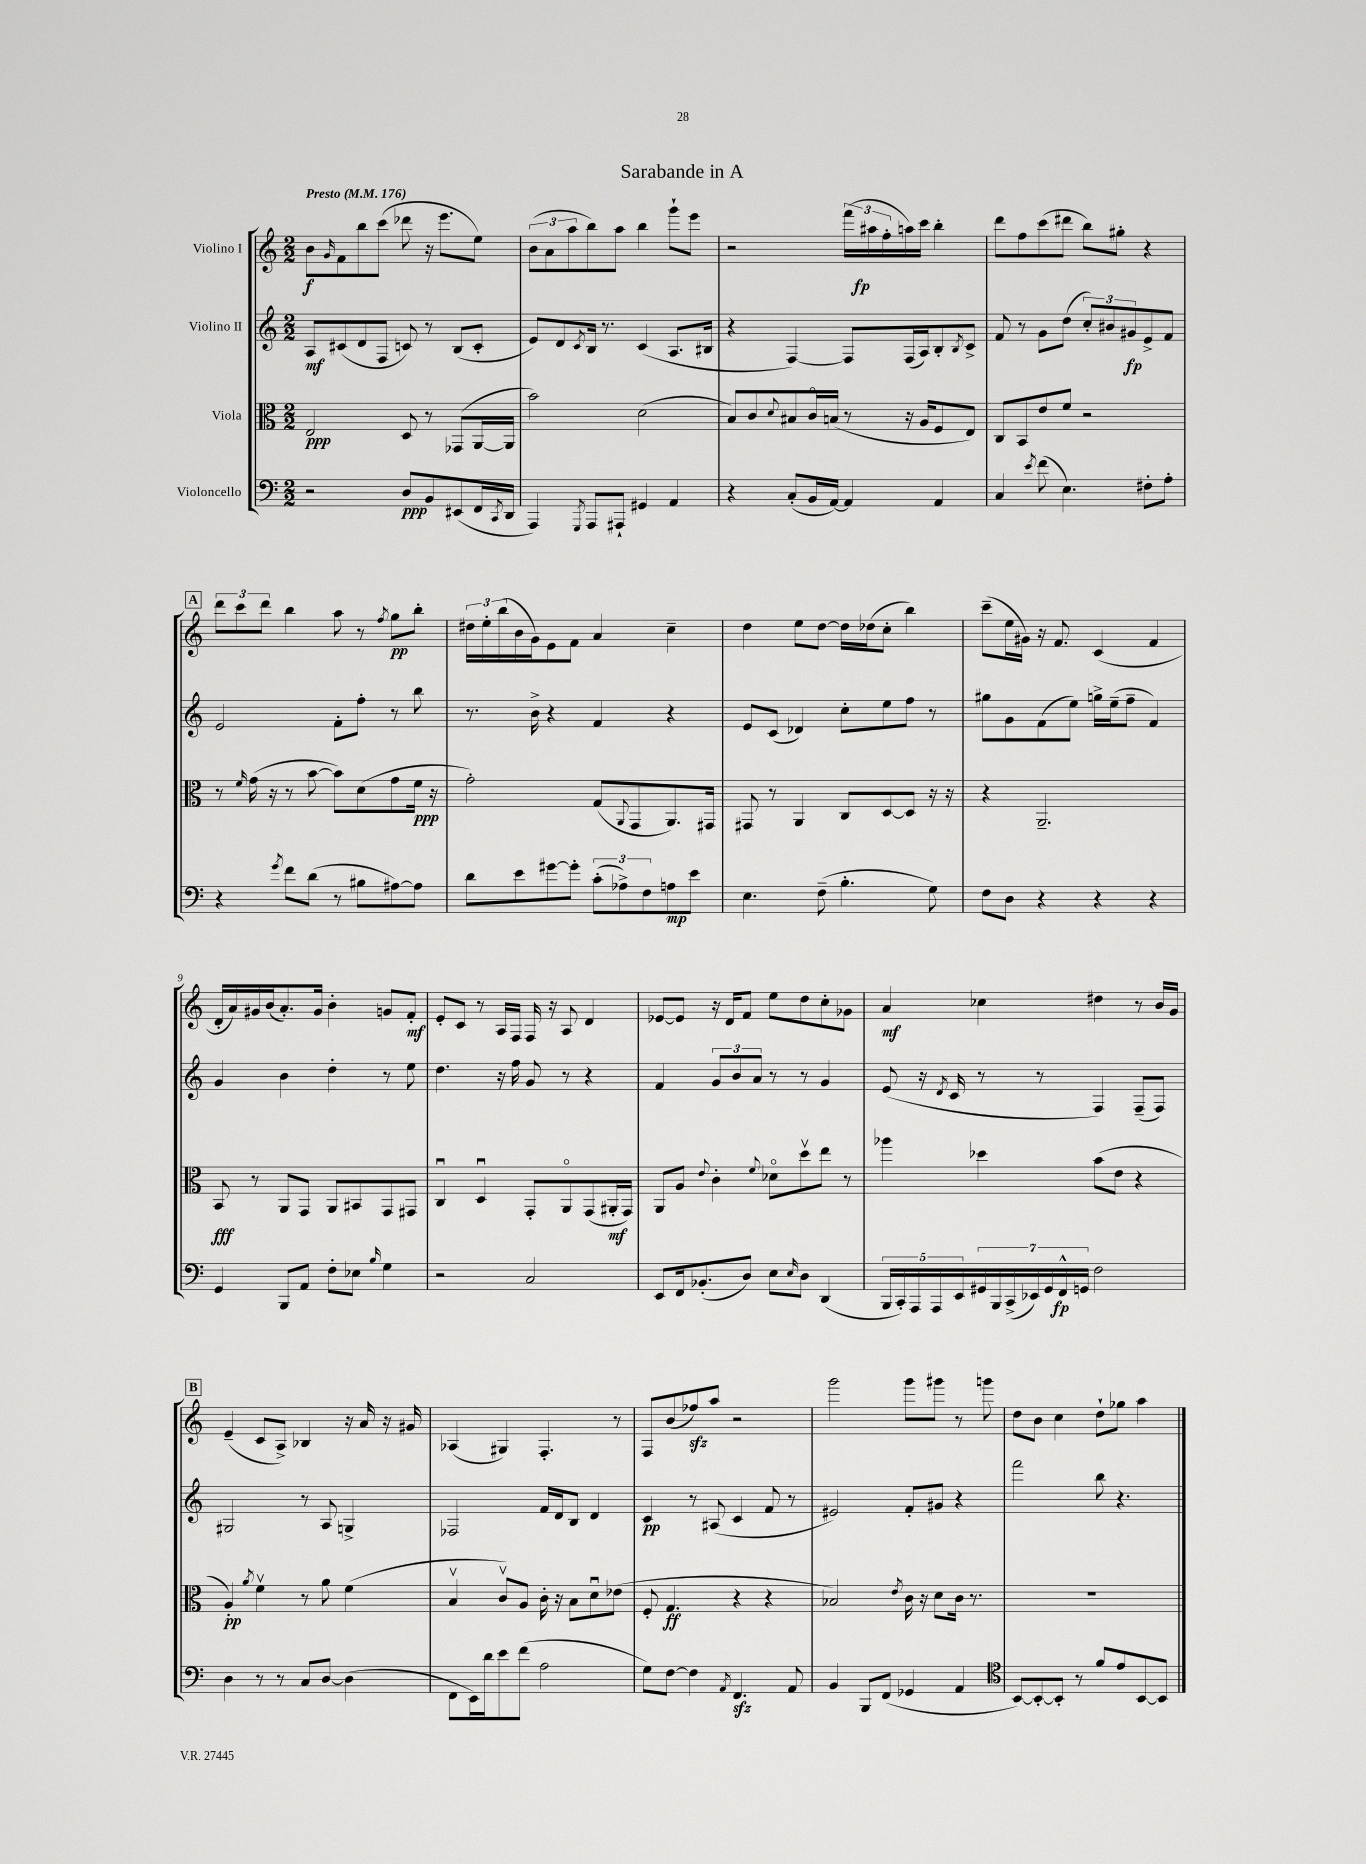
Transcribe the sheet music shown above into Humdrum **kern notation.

**kern	**dynam	**kern	**dynam	**kern	**dynam	**kern	**dynam
*part4	*part4	*part3	*part3	*part2	*part2	*part1	*part1
*staff4	*staff4	*staff3	*staff3	*staff2	*staff2	*staff1	*staff1
*I"Violoncello	*	*I"Viola	*	*I"Violino II	*	*I"Violino I	*
*clefF4	*	*clefC3	*	*clefG2	*	*clefG2	*
*k[]	*	*k[]	*	*k[]	*	*k[]	*
*M2/2	*	*M2/2	*	*M2/2	*	*M2/2	*
*MM176	*	*MM176	*	*MM176	*	*MM176	*
=1	=1	=1	=1	=1	=1	=1	=1
!	!	!	!	!	!	!LO:TX:a:B:t=Presto	!
2r	.	2E/	ppp	8A/L	mf	8b\L	f
.	.	.	.	.	.	16qqg/	.
.	.	.	.	(8c#X/	.	8f\	.
.	.	.	.	8d/	.	8bb\	.
.	.	.	.	8F/J	.	(8ccc\J	.
8D/L	ppp	8D/	.	8cn/)	.	8ddd-X\	.
8BB/	.	8r	.	8r	.	16r	.
.	.	.	.	.	.	8.eee\L	.
(8EE#X/	.	(8GG-X/L	.	(8B/L	.	.	.
16FF/L	.	[16AA/L	.	8c'/J	.	8ee\J)	.
8qCC/	.	.	.	.	.	.	.
16DD/JJ	.	16AA/JJ]	.	.	.	.	.
=2	=2	=2	=2	=2	=2	=2	=2
4AAA/)	.	2b\)	.	8e/L)	.	(12b\L	.
.	.	.	.	.	.	12a\	.
.	.	.	.	8d/	.	.	.
.	.	.	.	.	.	12aa\	.
8qGGG/	.	.	.	8qc/	.	.	.
8AAA/L	.	.	.	16B/Jk	.	8bb\)	.
.	.	.	.	8.r	.	.	.
8AAA#X`/J	.	.	.	.	.	8aa\J	.
4GG#X/	.	(2d\	.	(4c/	.	4bb\	.
4AA/	.	.	.	8.A/L	.	8ggg`\L	.
.	.	.	.	.	.	8eee\J	.
.	.	.	.	16B#X/Jk	.	.	.
=3	=3	=3	=3	=3	=3	=3	=3
4r	.	8B/L)	.	4r	.	2r	.
.	.	8c/	.	.	.	.	.
.	.	8qqd/	.	.	.	.	.
(8C'/L	.	8B#X/	.	[4F/)	.	.	.
16BB/L	.	16c/L	.	.	.	.	.
[16AA/JJ)	.	(16Bn/JJ	.	.	.	.	.
4AA/]	.	8r	.	8F/L]	.	(24fff\LL	.
.	.	.	.	.	.	24aa#X\	fp
.	.	.	.	.	.	24ff'\	.
.	.	16r	.	(16F/L	.	16aan\)	.
.	.	16A/KL	.	16A/J)	.	16ccc\JJ	.
4AA/	.	8F/	.	8B'/	.	4bb'\	.
.	.	.	.	8qB/	.	.	.
.	.	8E/J)	.	8c^/J	.	.	.
=4	=4	=4	=4	=4	=4	=4	=4
4C/	.	8C/L	.	8f/	.	8ddd\L	.
.	.	8BB/	.	8r	.	8ff\	.
8qe/	.	.	.	.	.	.	.
(8f\	.	8e/	.	8g\L	.	(8ccc\	.
4.E\)	.	8f/J	.	(8dd\J	.	8ddd#X\J	.
.	.	2r	.	12cc'/L)	.	8bb\L)	.
.	.	.	.	12b#X/	.	.	.
.	.	.	.	.	.	8gg#X'\J	.
.	.	.	.	12g#X/	fp	.	.
8F#X'\L	.	.	.	8e^/	.	4r	.
8A'\J	.	.	.	8f/J	.	.	.
!!LO:LB:g=z
!!LO:REH:place=s1:t=A
=5	=5	=5	=5	=5	=5	=5	=5
4r	.	8r	.	2e/	.	12ddd\L	.
.	.	.	.	.	.	12ccc\	.
.	.	16qqf/	.	.	.	.	.
.	.	(16g\	.	.	.	.	.
.	.	.	.	.	.	12ddd\J	.
.	.	16r	.	.	.	.	.
8qg/	.	.	.	.	.	.	.
8f\L	.	8r	.	.	.	4bb\	.
(8d\J	.	[8b\	.	.	.	.	.
8r	.	8b\L])	.	8f'\L	.	8aa\	.
8B#X\L	.	(8d\	.	8ff'\J	.	8r	.
.	.	.	.	.	.	8qff/	.
[8A#X\)	.	8g\	.	8r	.	8gg\L	pp
8A#\J]	.	16f\Jk	ppp	8bb\	.	8bb'\J	.
.	.	16r	.	.	.	.	.
=6	=6	=6	=6	=6	=6	=6	=6
8d\L	.	2g'\)	.	8.r	.	24dd#X\LL	.
.	.	.	.	.	.	24ee'\	.
.	.	.	.	.	.	(24bb\	.
8e\	.	.	.	.	.	16b\	.
.	.	.	.	16b^\	.	16g\J)	.
[8g#X\	.	.	.	4r	.	8e\	.
8g#'\J]	.	.	.	.	.	8f\J	.
(12c'\L	.	(8G/L	.	4f/	.	4a/	.
12A-X^\)	.	.	.	.	.	.	.
.	.	8qqAA/	.	.	.	.	.
.	.	8GG/	.	.	.	.	.
12F\	.	.	.	.	.	.	.
8An\	mp	8.AA/)	.	4r	.	4cc~\	.
8e\J	.	.	.	.	.	.	.
.	.	16GG#X/Jk	.	.	.	.	.
=7	=7	=7	=7	=7	=7	=7	=7
4.E\	.	8GG#X/	.	8e/L	.	4dd\	.
.	.	8r	.	(8c/J	.	.	.
.	.	4AA/	.	4d-X/)	.	8ee\L	.
(8F~\	.	.	.	.	.	[8dd\J	.
4.B'\	.	8C/L	.	8cc'\L	.	16dd\LL]	.
.	.	.	.	.	.	(16dd-X\J	.
.	.	[8D/	.	8ee\	.	8cc'\J	.
.	.	8D/J]	.	8ff\J	.	4bb\)	.
8G\)	.	16r	.	8r	.	.	.
.	.	16r	.	.	.	.	.
=8	=8	=8	=8	=8	=8	=8	=8
8F\L	.	4r	.	8gg#X\L	.	(8ccc~\L	.
8D\J	.	.	.	8g\	.	16ee\L	.
.	.	.	.	.	.	16g#X\JJ)	.
4r	.	2.AA~/	.	(8f\	.	16r	.
.	.	.	.	.	.	8.f/	.
.	.	.	.	8ee\J)	.	.	.
4r	.	.	.	16ggn^\LL	.	(4c/	.
.	.	.	.	(16ee~\J	.	.	.
.	.	.	.	8ff~\J	.	.	.
4r	.	.	.	4f/)	.	4f/	.
!!LO:LB:g=z
=9	=9	=9	=9	=9	=9	=9	=9
4GG/	.	8BB/	fff	4g/	.	16d'/LL	.
.	.	.	.	.	.	16a/)	.
.	.	8r	.	.	.	16g#X/	.
.	.	.	.	.	.	(16b/J	.
8BBB/L	.	8AA/L	.	4b\	.	8.a'/)	.
8AA/J	.	8GG/J	.	.	.	.	.
.	.	.	.	.	.	16g#/Jk	.
8F'\L	.	8AA/L	.	4dd'\	.	4b'\	.
8E-X\J	.	8BB#X/	.	.	.	.	.
16qqB/	.	.	.	.	.	.	.
4G\	.	8GG/	.	8r	.	8gn/L	.
.	.	8GG#X/J	.	8ee\	.	8f'/J	mf
=10	=10	=10	=10	=10	=10	=10	=10
2r	.	4Cu/	.	4.dd\	.	8e'/L	.
.	.	.	.	.	.	8c/J	.
.	.	4Du/	.	.	.	8r	.
.	.	.	.	16r	.	16A/LL	.
.	.	.	.	16ff\	.	16F/JJ	.
2C/	.	8GG'/L	.	8g/	.	16F/	.
.	.	.	.	.	.	16r	.
.	.	8AA/	.	8r	.	8A/	.
.	.	(8GG/	.	4r	.	4d/	.
.	.	16AA#X'/L	mf	.	.	.	.
.	.	16GG/JJ)	.	.	.	.	.
=11	=11	=11	=11	=11	=11	=11	=11
8EE/L	.	8AA/L	.	4f/	.	[8e-X/L	.
16FF/k	.	8A/J	.	.	.	8e-/J]	.
(8.BB-X'/	.	.	.	.	.	.	.
.	.	8qqe/	.	.	.	.	.
.	.	4c'\	.	12g/L	.	16r	.
.	.	.	.	.	.	16d/KL	.
.	.	.	.	12b/	.	.	.
8D/J)	.	.	.	.	.	8f/J	.
.	.	.	.	12a/J	.	.	.
.	.	8qqf/	.	.	.	.	.
8E\L	.	8d-X\L	.	8r	.	8ee\L	.
16qqE/	.	.	.	.	.	.	.
8D\J	.	8ddv\	.	8r	.	8dd\	.
(4DD/	.	8ee\J	.	4g/	.	8cc'\	.
.	.	8r	.	.	.	8g-X\J	.
=12	=12	=12	=12	=12	=12	=12	=12
20BBB/LL	.	4aa-X\	.	(8e/	.	4a/	mf
20CC'/)	.	.	.	.	.	.	.
20AAA/	.	.	.	.	.	.	.
.	.	.	.	16r	.	.	.
20AAA/	.	.	.	.	.	.	.
.	.	.	.	8qd/	.	.	.
.	.	.	.	16c/	.	.	.
20EE/	.	.	.	.	.	.	.
28GG#X/	.	4dd-X\	.	8r	.	4cc-X\	.
28BBB/	.	.	.	.	.	.	.
(28CC^/	.	.	.	.	.	.	.
28EE-X/)	.	.	.	.	.	.	.
.	.	.	.	8r	.	.	.
28GG#/	.	.	.	.	.	.	.
28FF^^/	fp	.	.	.	.	.	.
28GGn/JJ	.	.	.	.	.	.	.
2F\	.	(8b\L	.	4F/)	.	4dd#X\	.
.	.	8e\J	.	.	.	.	.
.	.	4r	.	(8F~/L	.	8r	.
.	.	.	.	8F/J)	.	16b/LL	.
.	.	.	.	.	.	16g/JJ	.
!!LO:LB:g=z
!!LO:REH:place=s1:t=B
=13	=13	=13	=13	=13	=13	=13	=13
4D\	.	4A'/)	pp	2G#X/	.	(4e~/	.
.	.	8qa/	.	.	.	.	.
8r	.	4fv\	.	.	.	8c/L	.
8r	.	.	.	.	.	8A^/J)	.
8C/L	.	8r	.	8r	.	4B-X/	.
[8D/J	.	8a\	.	8A/	.	.	.
(4D\]	.	(4f\	.	4Gn^/	.	16r	.
.	.	.	.	.	.	16a/	.
.	.	.	.	.	.	16r	.
.	.	.	.	.	.	16g#X/	.
=14	=14	=14	=14	=14	=14	=14	=14
8FF\L	.	4Bv/	.	2F-X/	.	(4A-X/	.
16EE\L)	.	.	.	.	.	.	.
16d\J	.	.	.	.	.	.	.
8e\	.	8cv/L)	.	.	.	4G#X/)	.
(8f\J	.	8A/J	.	.	.	.	.
2A\	.	16c'\	.	16f/LL	.	4.F'/	.
.	.	16r	.	16d/J	.	.	.
.	.	8B\L	.	8B/J	.	.	.
.	.	8du\	.	4d/	.	.	.
.	.	(8e-X\J	.	.	.	8r	.
=15	=15	=15	=15	=15	=15	=15	=15
8G\L)	.	8F'/	.	4c/	pp	8F/L	.
[8F\J	.	4.G/	ff	.	.	(8b/	.
4F\]	.	.	.	8r	.	8ff-Xzz/)	.
.	.	.	.	(8A#X/	.	8aa/J	.
8qAA/	.	.	.	.	.	.	.
4.FFzz/	.	4r	.	4c/	.	2r	.
.	.	4r	.	8f/	.	.	.
8AA/	.	.	.	8r	.	.	.
=16	=16	=16	=16	=16	=16	=16	=16
4BB/	.	2B-X/)	.	2e#X/)	.	2ggg\	.
8BBB/L	.	.	.	.	.	.	.
(8FF/J	.	.	.	.	.	.	.
.	.	8qe/	.	.	.	.	.
4GG-X/	.	16c\	.	8f'/L	.	8ggg\L	.
.	.	16r	.	.	.	.	.
.	.	8d\L	.	8g#X/J	.	8ggg#X\J	.
4AA/	.	16c\Jk	.	4r	.	8r	.
.	.	8.r	.	.	.	.	.
.	.	.	.	.	.	8gggn\	.
=17	=17	=17	=17	=17	=17	=17	=17
*clefC4	*	*	*	*	*	*	*
[8BB/L)	.	1r	.	2fff\	.	8dd\L	.
8BB'/_	.	.	.	.	.	8b\J	.
8BB'/J]	.	.	.	.	.	4cc\	.
8r	.	.	.	.	.	.	.
8f/L	.	.	.	8bb\	.	8dd`\L	.
8e/	.	.	.	4.r	.	8gg-X\J	.
[8BB/	.	.	.	.	.	4aa\	.
8BB/J]	.	.	.	.	.	.	.
==	==	==	==	==	==	==	==
*-	*-	*-	*-	*-	*-	*-	*-
